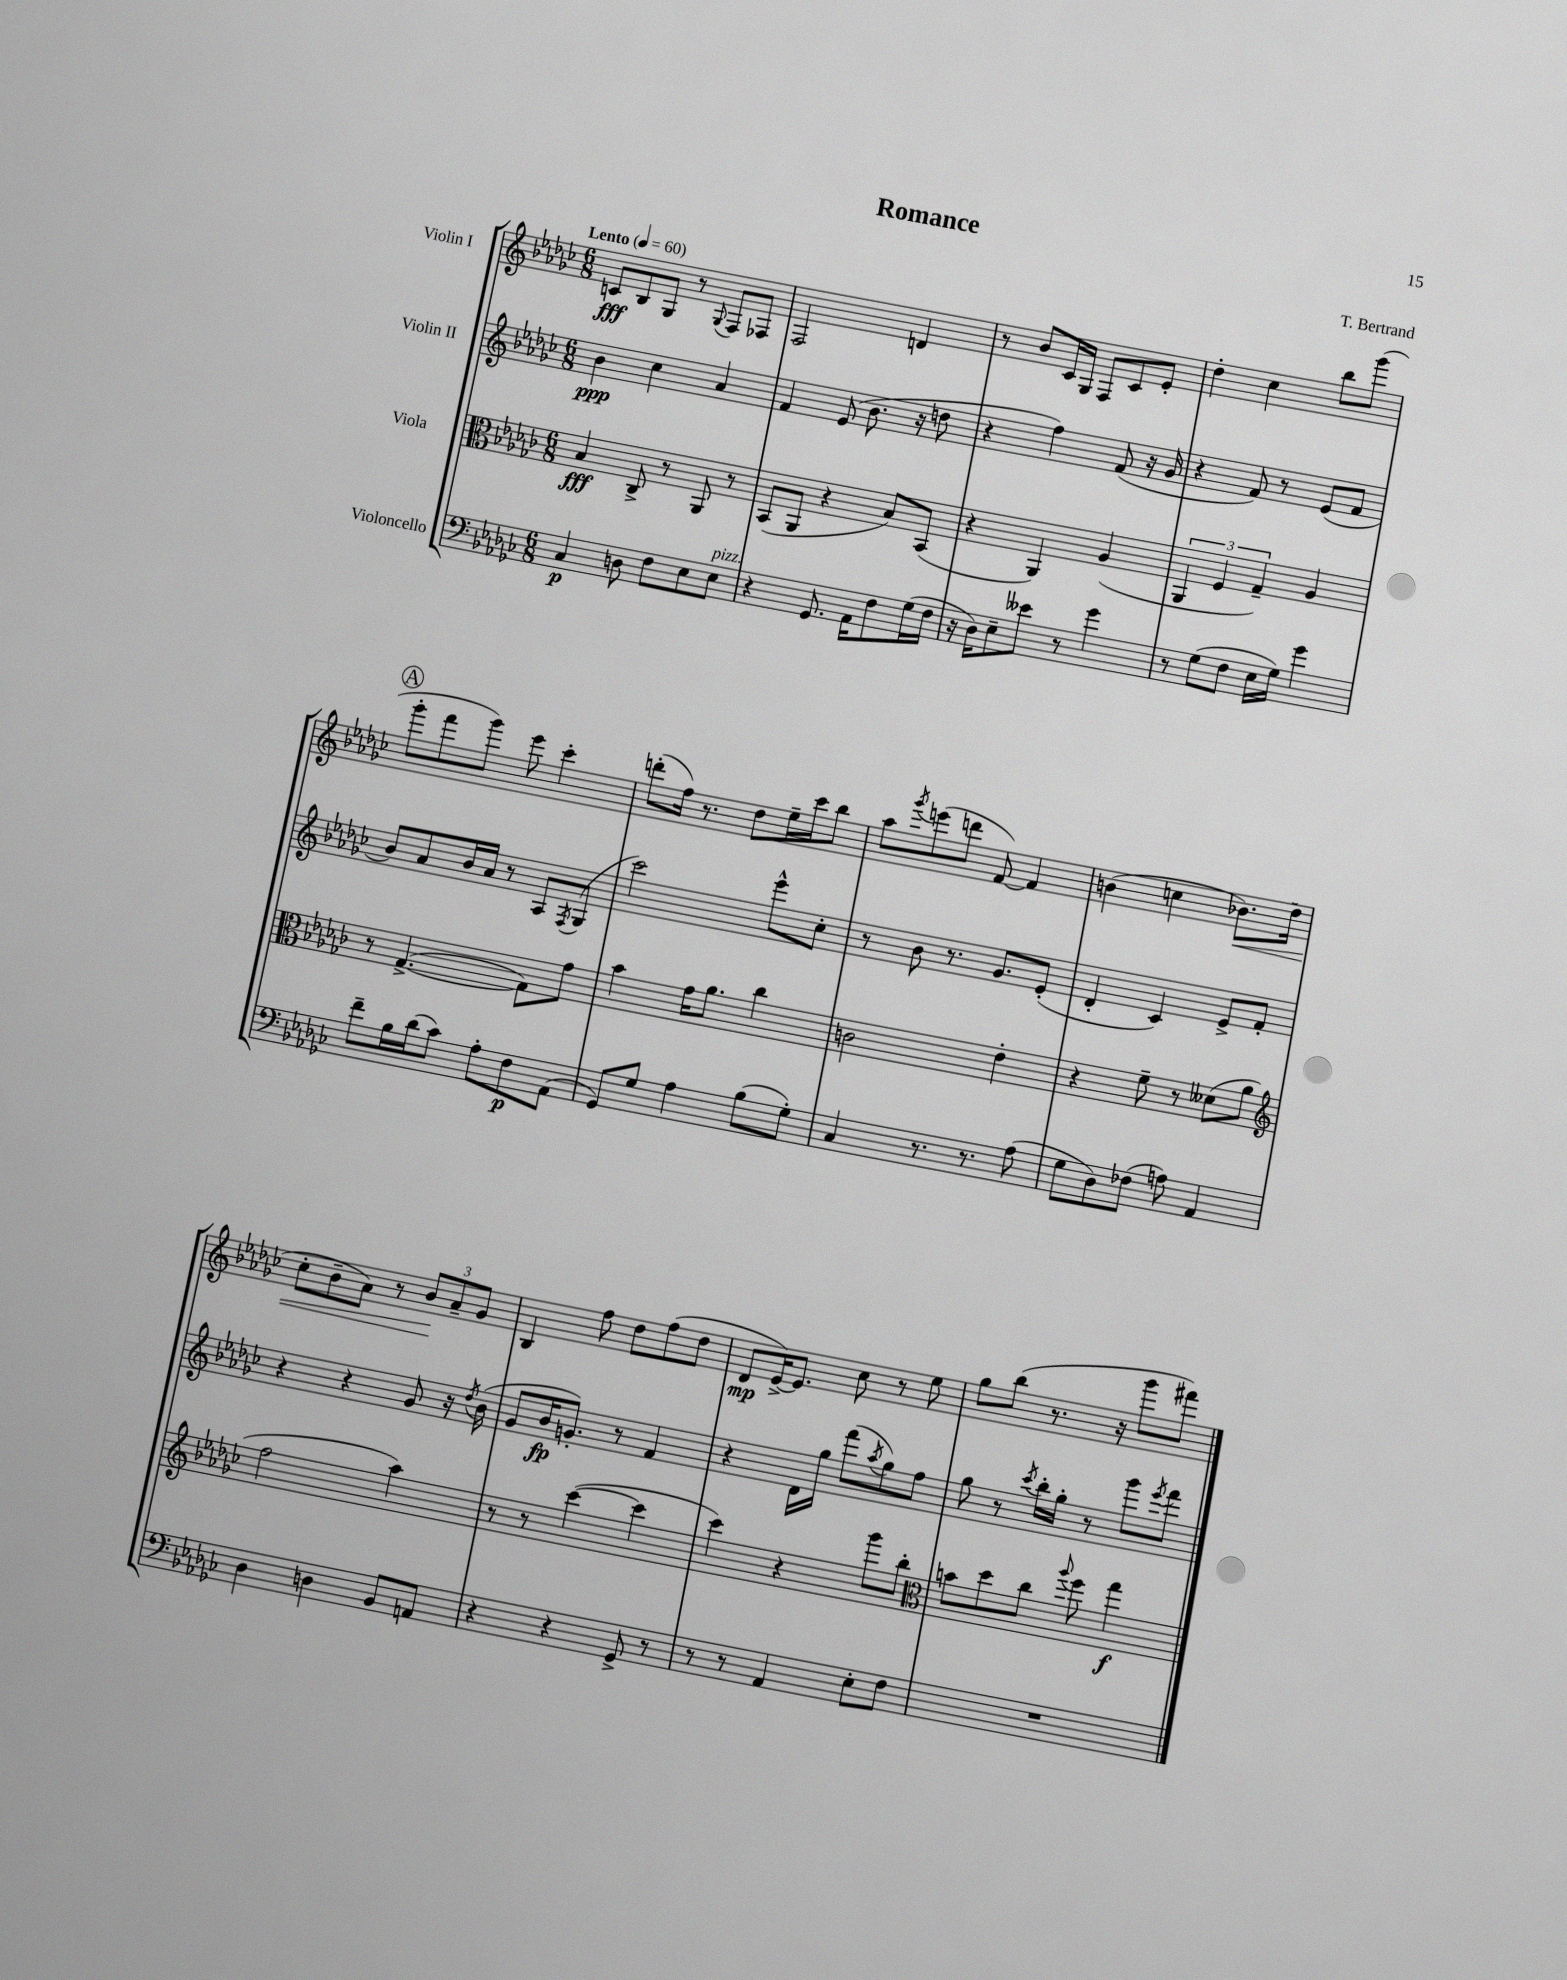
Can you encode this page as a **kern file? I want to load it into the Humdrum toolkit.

**kern	**kern	**kern	**kern
*staff4	*staff3	*staff2	*staff1
*clefF4	*clefC3	*clefG2	*clefG2
*k[b-e-a-d-g-c-]	*k[b-e-a-d-g-c-]	*k[b-e-a-d-g-c-]	*k[b-e-a-d-g-c-]
*M6/8	*M6/8	*M6/8	*M6/8
*MM60	*MM60	*MM60	*MM60
4C-	4B-	4b-	8c
.	.	.	8B-
8D	8C-^	4cc-	8G-
8F	8r	.	8r
.	.	.	8qqG-
8E-	8AA-	4a-	8F
8E-	8r	.	8F-
=	=	=	=
4r	(8BB-	4f	2F
.	8AA-	.	.
8.GG-	4r	(8e-	.
.	.	8.b-	.
16AA-	.	.	.
8F	8B-)	.	4d
.	.	16r	.
(16G-	(8BB-	8dd	.
16F	.	.	.
=	=	=	=
16r	4r	4r	8r
16D-)	.	.	.
8E-~	.	.	8b-
8e--	4AA-)	4ff)	16c-
.	.	.	16G-
8r	.	.	8F
4g-	(4A-	(8f	8c-
.	.	16r	8e-'
.	.	16g-	.
=	=	=	=
8r	6AA-	4r	4dd-'
(8G-	.	.	.
.	6F	.	.
8F	.	8f)	4cc-
.	6G-~)	.	.
16E-	.	8r	.
16G-)	.	.	.
4g-	4A-	(8e-	8bb-
.	.	8f	(8ggg-
=	=	=	=
8f~	8r	8b-)	8ggg-'
16B-	([4.G-^	8a-	8fff
(16d-	.	.	.
8c-)	.	16b-	8ggg-)
.	.	16a-	.
8A-'	.	8r	8eee-
8F	8G-])	8A-	4ccc-'
.	.	8qF	.
(8AA-	8g-	(8G-	.
=	=	=	=
8GG-)	4b-	2ccc-)	(8ddd'
8G-	.	.	16ff)
.	.	.	8.r
4A-	16g-	.	.
.	8.a-	.	.
.	.	.	8dd-
(8B-	4cc-	8eee-^^	16ee-~
.	.	.	16ccc-
8G-')	.	8cc-'	8bb-
=	=	=	=
4C-	2c	8r	8aa-
.	.	.	8qggg-
.	.	8b-	(8eee
8.r	.	8.r	8ddd
.	.	.	[8f)
8.r	.	8.g-	.
.	4e-'	.	4f]
(8A-	.	(8e-'	.
=	=	=	=
8G-	4r	4d-'	(4b
8D-)	.	.	.
(8F-	8f~	4c-)	4cc
8A)	8r	.	.
4AA-	(8d--	8e-^	8.b-)
.	8a-	8f'	.
.	.	.	(16dd-
=	=	=	=
*	*clefG2	*	*
4D-	2ff	4r	8cc-'
.	.	.	8b-~
4D	.	4r	8a-)
.	.	.	8r
8BB-	4aa-)	8g-	12b-
.	.	.	12a-~
8AA	.	16r	.
.	.	.	12g-
.	.	8qdd-	.
.	.	(16b-	.
=	=	=	=
4r	8r	8g-	4B-
.	8r	16b-	.
.	.	8.g')	.
4r	([4ccc-	.	8ff
.	.	8r	8dd-
8GG-^	4ccc-]	4f	(8ff
8r	.	.	8dd-
=	=	=	=
8r	4ccc-)	4r	8d-
8r	.	.	[16e-^)
.	.	.	8.e-]
4AA-	4r	16d-	.
.	.	16gg-	.
.	.	(8fff	8cc-
.	.	8qaa-	.
8E-'	8ggg-	8gg-)	8r
8F	8bb-'	8ff	8ee-
=	=	=	=
*	*clefC3	*	*
2.r	8b	8gg-	8gg-
.	8dd-	8r	(8bb-
.	.	8qccc-	.
.	8cc-	16bb-'	8.r
.	.	16gg-'	.
.	8qqaa-	.	.
.	8ff	8r	.
.	.	.	16r
.	4gg-	8ggg-	8ggg-
.	.	8qeee-	.
.	.	8fff	8fff#)
==	==	==	==
*-	*-	*-	*-
